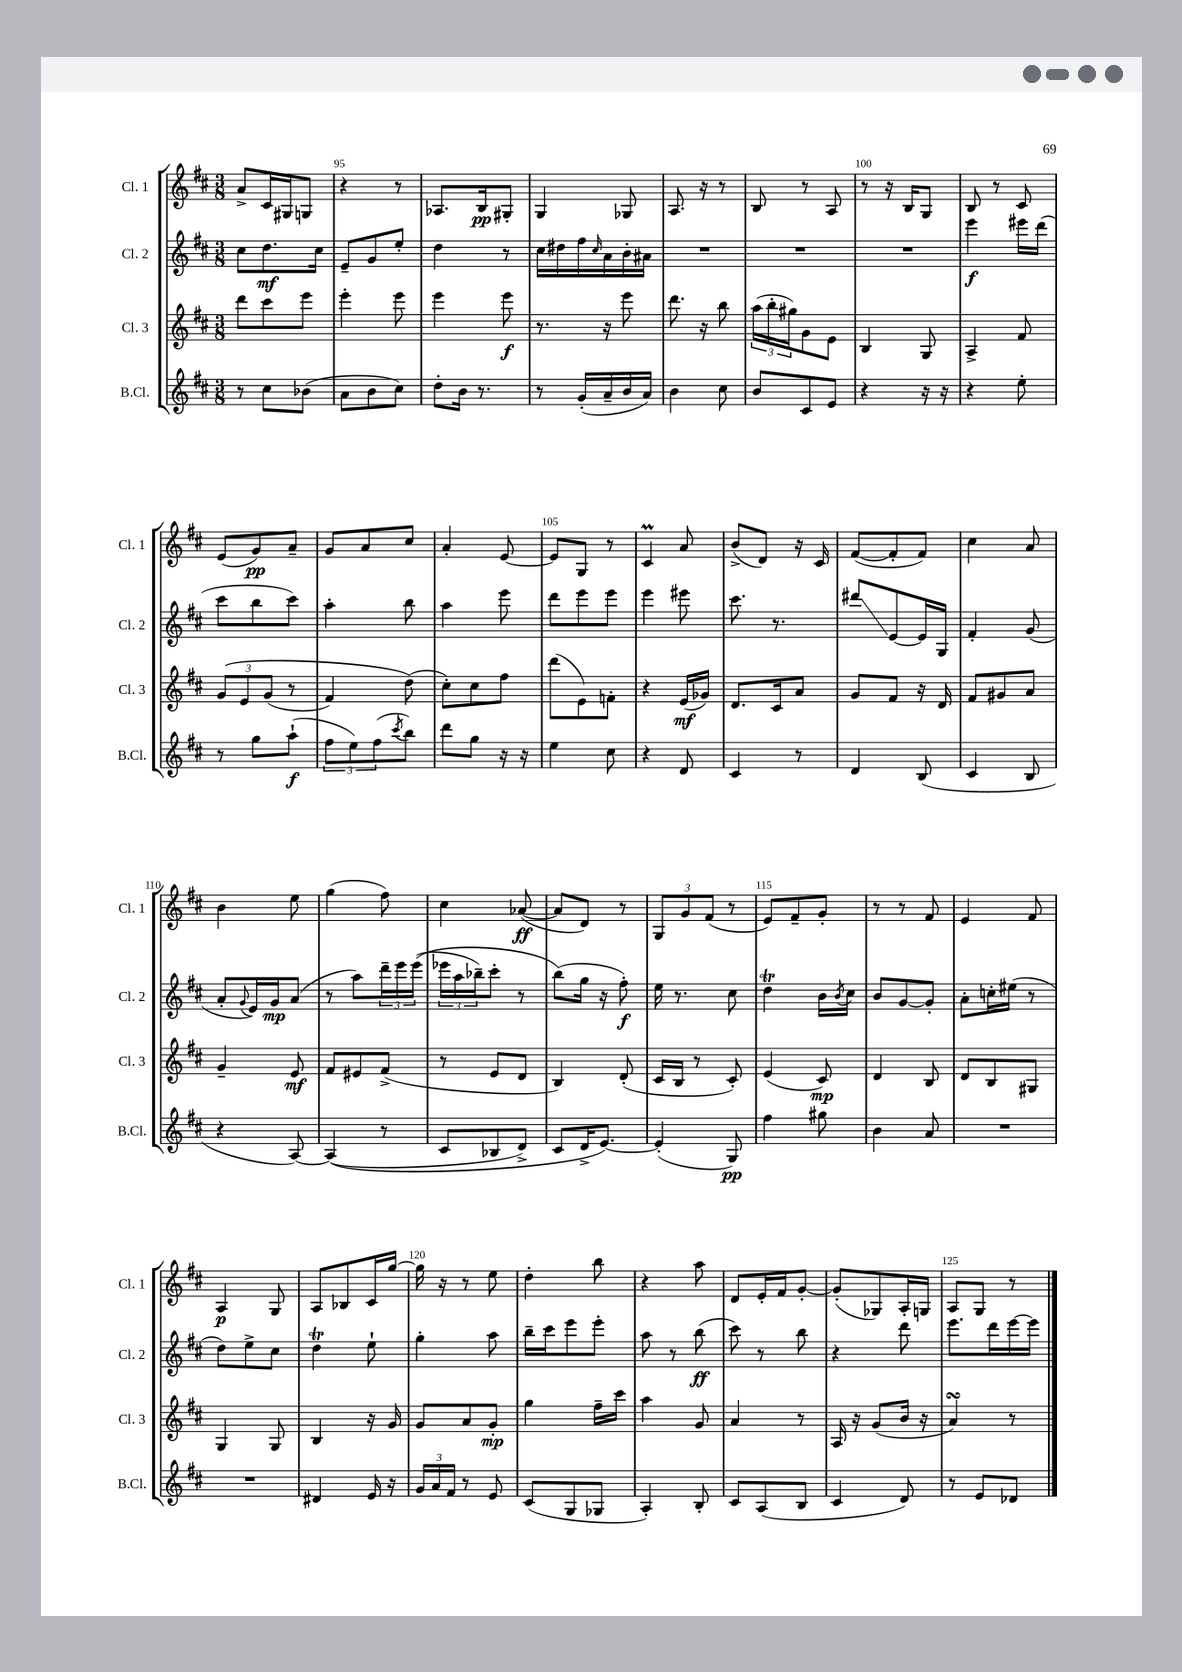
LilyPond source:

<<
\new StaffGroup <<
\new Staff = "s0" \with { instrumentName = "Cl. 1" shortInstrumentName = "Cl. 1" } {
    \clef treble \key d \major \numericTimeSignature \time 3/8
    a'8-> cis'16 gis16 g8 |
    r4 r8 |
    aes8. b16\pp gis8-. |
    g4 ges8 |
    a8. r16 r8 |
    b8 r8 a8 |
    r8 r16 b16 g8 |
    b8 r8 cis'8 |
    e'8( g'8\pp) a'8-- |
    g'8 a'8 cis''8 |
    a'4-. e'8~ |
    e'8 g8 r8 |
    cis'4\prall a'8 |
    b'8->( d'8) r16 cis'16 |
    fis'8~( fis'8-. fis'8) |
    cis''4 a'8 |
    b'4 e''8 |
    g''4( fis''8) |
    cis''4 aes'8~\ff( |
    aes'8 d'8) r8 |
    \tuplet 3/2 { g8 g'8 fis'8( } r8 |
    e'8) fis'8-- g'8-. |
    r8 r8 fis'8 |
    e'4 fis'8 |
    a4\p g8 |
    a8 bes8 cis'16 g''16~ |
    g''16 r16 r8 e''8 |
    d''4-. b''8 |
    r4 a''8 |
    d'8 e'16-. fis'16 g'8~-. |
    g'8-.( ges8) a16-. g16 |
    a8 g8 r8 \bar "|." |
}
\new Staff = "s1" \with { instrumentName = "Cl. 2" shortInstrumentName = "Cl. 2" } {
    \clef treble \key d \major \numericTimeSignature \time 3/8
    cis''8 d''8.\mf cis''16 |
    e'8-- g'8 e''8-. |
    d''4 r8 |
    cis''16 dis''16 fis''16 \grace { cis''16 } a'16 b'16-. ais'16 |
    R4. |
    R4. |
    R4. |
    e'''4\f eis'''16 d'''16( |
    cis'''8 b''8 cis'''8) |
    a''4-. b''8 |
    a''4 e'''8 |
    d'''8 e'''8 e'''8 |
    e'''4 eis'''8 |
    cis'''8. r8. |
    dis'''8\glissando e'8~ e'16 g16 |
    fis'4-. g'8( |
    a'8-. \appoggiatura { g'8 } e'16) g'16\mp a'8( |
    r8 a''8) \tuplet 3/2 { d'''16-- e'''16 e'''16(\( } |
    \tuplet 3/2 { ees'''16 a''16 bes''16--) } cis'''8-. r8 |
    b''8(\) g''16 r16 fis''8-.\f) |
    e''16 r8. cis''8 |
    d''4\trill b'16 \acciaccatura { b'8 } cis''16 |
    b'8 g'8~ g'8-. |
    a'8-. c''16-. eis''16( r8 |
    d''8) e''8-> cis''8 |
    d''4\trill e''8-! |
    g''4-. a''8 |
    b''16-- cis'''16 e'''8 e'''8-. |
    a''8 r8 b''8\ff( |
    cis'''8) r8 b''8 |
    r4 d'''8 |
    e'''8. d'''16 e'''16~ e'''16 \bar "|." |
}
\new Staff = "s2" \with { instrumentName = "Cl. 3" shortInstrumentName = "Cl. 3" } {
    \clef treble \key d \major \numericTimeSignature \time 3/8
    d'''8 cis'''8 e'''8 |
    e'''4-. e'''8 |
    e'''4 e'''8\f |
    r8. r16 e'''8 |
    d'''8. r16 b''8 |
    \tuplet 3/2 { a''16( b''16-. gis''16) } g'8 e'8 |
    b4 g8 |
    a4-> fis'8 |
    \tuplet 3/2 { g'8\( e'8 g'8( } r8 |
    fis'4) d''8(\) |
    cis''8-.) cis''8 fis''8 |
    d'''8( e'8) f'8-. |
    r4 e'16\mf( ges'16) |
    d'8. cis'16 a'8 |
    g'8 fis'8 r16 d'16 |
    fis'8 gis'8 a'8 |
    g'4-- e'8\mf |
    fis'8 eis'8 fis'8->( |
    r8 e'8 d'8 |
    b4) d'8-.( |
    cis'16 b16 r8 cis'8-.) |
    e'4( cis'8\mp) |
    d'4 b8 |
    d'8 b8 gis8 |
    g4 g8 |
    b4 r16 g'16 |
    g'8 a'8 g'8-.\mp |
    g''4 fis''16-- cis'''16 |
    a''4 g'8 |
    a'4 r8 |
    a16 r16 g'8( b'16 r16 |
    a'4\turn) r8 \bar "|." |
}
\new Staff = "s3" \with { instrumentName = "B.Cl." shortInstrumentName = "B.Cl." } {
    \clef treble \key d \major \numericTimeSignature \time 3/8
    r8 cis''8 bes'8( |
    a'8 b'8 cis''8) |
    d''8-. b'16 r8. |
    r8 g'16-.( a'16-- b'16 a'16) |
    b'4 cis''8 |
    b'8 cis'8 e'8 |
    r4 r16 r16 |
    r4 e''8-. |
    r8 g''8 a''8-!\f( |
    \tuplet 3/2 { fis''8 e''8) fis''8( } \acciaccatura { cis'''8 } b''8) |
    d'''8 g''8 r16 r16 |
    e''4 cis''8 |
    r4 d'8 |
    cis'4 r8 |
    d'4 b8( |
    cis'4 b8 |
    r4 a8~) |
    a4(\( r8 |
    cis'8 bes8 d'8->) |
    cis'8 d'16-> e'8.~\) |
    e'4-.( g8\pp) |
    fis''4 gis''8 |
    b'4 a'8 |
    R4. |
    R4. |
    dis'4 e'16 r16 |
    \tuplet 3/2 { g'16 a'16 fis'16 } r8 e'8 |
    cis'8( g8 ges8 |
    a4-.) b8-. |
    cis'8 a8( b8 |
    cis'4 d'8) |
    r8 e'8 des'8 \bar "|." |
}
>>
>>
\layout { \context { \Score currentBarNumber = #94 \override BarNumber.break-visibility = ##(#f #t #t) barNumberVisibility = #(every-nth-bar-number-visible 5) } }
